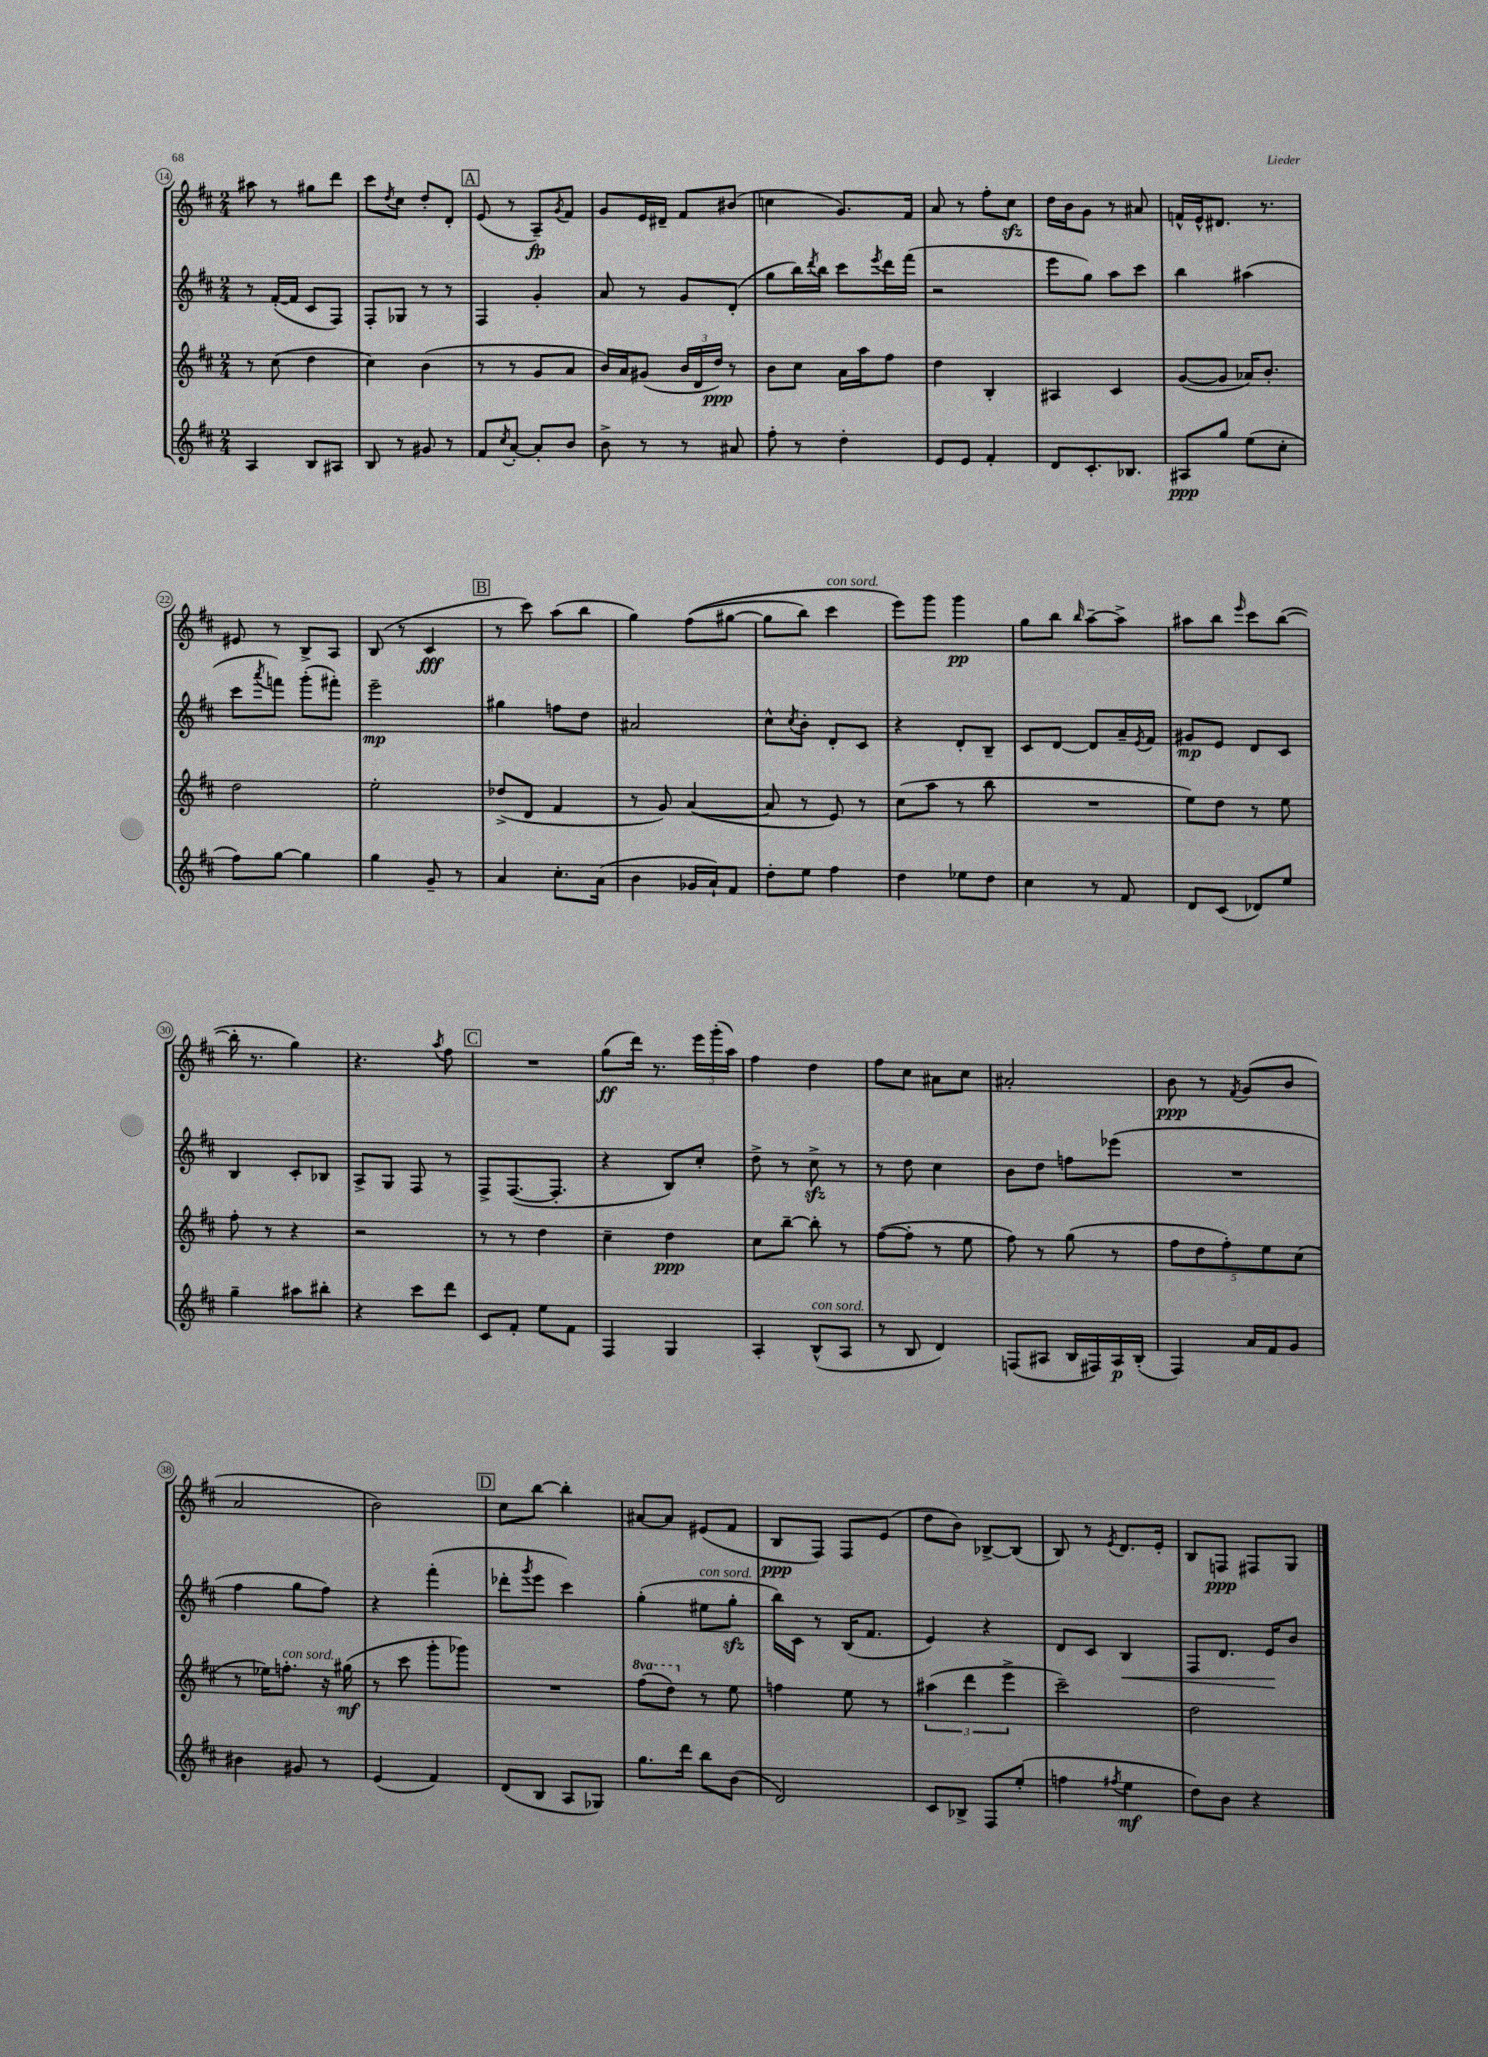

**kern	**dynam	**kern	**dynam	**kern	**dynam	**kern	**dynam
*part4	*part4	*part3	*part3	*part2	*part2	*part1	*part1
*staff4	*staff4	*staff3	*staff3	*staff2	*staff2	*staff1	*staff1
*clefG2	*	*clefG2	*	*clefG2	*	*clefG2	*
*k[f#c#]	*	*k[f#c#]	*	*k[f#c#]	*	*k[f#c#]	*
*M2/4	*	*M2/4	*	*M2/4	*	*M2/4	*
=14	=14	=14	=14	=14	=14	=14	=14
4A/	.	8r	.	8r	.	8aa#X\	.
.	.	(8cc#\	.	([16f#'/LL	.	8r	.
.	.	.	.	16f#/JJ]	.	.	.
8B/L	.	4dd\	.	8c#/L	.	8gg#X\L	.
8A#X/J	.	.	.	8F#/J)	.	8ddd\J	.
=15	=15	=15	=15	=15	=15	=15	=15
8B/	.	4cc#\)	.	8F#'/L	.	8ccc#\L	.
.	.	.	.	.	.	8qdd/	.
8r	.	.	.	8G-X/J	.	8cc#\J	.
8g#X/	.	(4b\	.	8r	.	8dd'/L	.
8r	.	.	.	8r	.	8d'/J	.
!!LO:REH:place=s1:t=A
=16	=16	=16	=16	=16	=16	=16	=16
8f#/L	.	8r	.	4F#/	.	(8e/	.
8qcc#/	.	.	.	.	.	.	.
[8a'/J	.	8r	.	.	.	8r	.
8a'/L]	.	8g/L	.	4g'/	.	8A~/L)	fp
.	.	.	.	.	.	8qg/	.
8b/J	.	8a/J	.	.	.	8f#/J	.
=17	=17	=17	=17	=17	=17	=17	=17
8b^\	.	16b/LL)	.	8a/	.	8g/L	.
.	.	16a/J	.	.	.	.	.
8r	.	(8g#X/J	.	8r	.	16e/L	.
.	.	.	.	.	.	16d#X~/JJ	.
8r	.	24b/LL	.	8g/L	.	8f#/L	.
.	.	24d/	.	.	.	.	.
.	.	24dd/JJ)	ppp	.	.	.	.
8a#X/	.	8r	.	(8d'/J	.	(8b#X/J	.
=18	=18	=18	=18	=18	=18	=18	=18
8ff#'\	.	8b\L	.	8gg\L	.	4ccn\	.
8r	.	8cc#\J	.	16bb\L)	.	.	.
.	.	.	.	8qddd/	.	.	.
.	.	.	.	16bb\JJ	.	.	.
4dd'\	.	16a\LL	.	8ccc#\L	.	8.g/L)	.
.	.	16aa\J	.	.	.	.	.
.	.	.	.	8qeee/	.	.	.
.	.	8ff#\J	.	16ddd\L	.	.	.
.	.	.	.	(16fff#\JJ	.	16f#/Jk	.
=19	=19	=19	=19	=19	=19	=19	=19
8e/L	.	4dd\	.	2r	.	8a/	.
8e/J	.	.	.	.	.	8r	.
4f#'/	.	4B'/	.	.	.	8ff#'\L	.
.	.	.	.	.	.	8cc#zz\J	.
=20	=20	=20	=20	=20	=20	=20	=20
8d/L	.	4A#X/	.	8eee\L	.	16dd\LL	.
.	.	.	.	.	.	16b\J	.
8.c#'/	.	.	.	8gg\J)	.	8g\J	.
.	.	4c#/	.	8aa\L	.	8r	.
8.B-X/J	.	.	.	.	.	.	.
.	.	.	.	8ccc#\J	.	8a#X/	.
=21	=21	=21	=21	=21	=21	=21	=21
8A#X/L	ppp	([8g/L	.	4bb\	.	16fn^^/LL	.
.	.	.	.	.	.	16e^^/J	.
8gg/J	.	8g/J]	.	.	.	8.d#X/J	.
(8ee\L	.	16a-X/KL)	.	(4aa#X\	.	.	.
.	.	8.b'/J	.	.	.	8.r	.
8cc#'\J	.	.	.	.	.	.	.
!!LO:LB:g=z
=22	=22	=22	=22	=22	=22	=22	=22
8ff#\L)	.	2dd\	.	8ccc#\L	.	8e#X/	.
.	.	.	.	8qaaa/	.	.	.
[8gg\J	.	.	.	8fffn\J)	.	8r	.
4gg\]	.	.	.	(8ggg'\L	.	8B^/L	.
.	.	.	.	8fff#X'\J)	.	8A/J	.
=23	=23	=23	=23	=23	=23	=23	=23
4gg\	.	2ee'\	.	2eee~\	mp	(8B/	.
.	.	.	.	.	.	8r	.
8g~/	.	.	.	.	.	4c#/	fff
8r	.	.	.	.	.	.	.
!!LO:REH:place=s1:t=B
=24	=24	=24	=24	=24	=24	=24	=24
4a/	.	(8dd-X^/L	.	4gg#X\	.	8r	.
.	.	8d/J	.	.	.	8ccc#\)	.
8.cc#'\L	.	4f#/	.	8ffn\L	.	(8aa\L	.
.	.	.	.	8dd\J	.	8bb\J	.
(16a\Jk	.	.	.	.	.	.	.
=25	=25	=25	=25	=25	=25	=25	=25
4b\	.	8r	.	2a#X/	.	4gg\)	.
.	.	8g/)	.	.	.	.	.
16g-X/LL	.	([4a/	.	.	.	((8ff#\L	.
16a`/J)	.	.	.	.	.	.	.
8f#/J	.	.	.	.	.	[8gg#X\J	.
=26	=26	=26	=26	=26	=26	=26	=26
8dd'\L	.	8a/]	.	8cc#^^\L	.	8gg#\L]	.
.	.	.	.	8qcc#/	.	.	.
8ee\J	.	8r	.	8b'\J	.	8bb\J)	.
!	!	!	!	!	!	!LO:TX:a:i:t=con sord.	!
4ff#\	.	8e/)	.	8d'/L	.	4ccc#\	.
.	.	8r	.	8c#/J	.	.	.
=27	=27	=27	=27	=27	=27	=27	=27
4dd\	.	(8cc#\L	.	4r	.	8eee\L)	.
.	.	8aa\J	.	.	.	8ggg\J	.
8ee-X\L	.	8r	.	8d'/L	.	4ggg\	pp
8dd\J	.	8bb\	.	8B~/J	.	.	.
=28	=28	=28	=28	=28	=28	=28	=28
4cc#\	.	2r	.	8c#/L	.	8gg\L	.
.	.	.	.	[8d/J	.	8bb\J	.
.	.	.	.	.	.	16qqbb/	.
8r	.	.	.	8d/L]	.	[8aa~\L	.
8f#/	.	.	.	16a~/L	.	8aa^\J]	.
.	.	.	.	8qe/	.	.	.
.	.	.	.	16f#/JJ	.	.	.
=29	=29	=29	=29	=29	=29	=29	=29
8d/L	.	8ee\L)	.	8g#X/L	mp	8aa#X\L	.
(8c#/J	.	8dd\J	.	8e/J	.	8bb\J	.
.	.	.	.	.	.	16qqeee/	.
8d-X/L)	.	8r	.	8d/L	.	8ccc#\L	.
8ee/J	.	8ee\	.	8c#/J	.	([8bb\J	.
!!LO:LB:g=z
=30	=30	=30	=30	=30	=30	=30	=30
4gg~\	.	8ff#'\	.	4B/	.	16bb'\]	.
.	.	.	.	.	.	8.r	.
.	.	8r	.	.	.	.	.
8aa#X\L	.	4r	.	8c#'/L	.	4gg\)	.
8bb#X'\J	.	.	.	8B-X/J	.	.	.
=31	=31	=31	=31	=31	=31	=31	=31
4r	.	2r	.	8A^/L	.	4.r	.
.	.	.	.	8G/J	.	.	.
8ccc#\L	.	.	.	8F#/	.	.	.
.	.	.	.	.	.	8qaa/	.
8ddd\J	.	.	.	8r	.	8ff#\	.
!!LO:REH:place=s1:t=C
=32	=32	=32	=32	=32	=32	=32	=32
8c#/L	.	8r	.	8F#^/L	.	2r	.
8f#'/J	.	8r	.	([8.F#/	.	.	.
8ee\L	.	4dd\	.	.	.	.	.
.	.	.	.	8.F#'/J]	.	.	.
8f#\J	.	.	.	.	.	.	.
=33	=33	=33	=33	=33	=33	=33	=33
4F#/	.	4cc#~\	.	4r	.	(8gg\L	ff
.	.	.	.	.	.	16ddd\Jk)	.
.	.	.	.	.	.	8.r	.
4G/	.	4dd\	ppp	8B/L)	.	.	.
.	.	.	.	8cc#'/J	.	24eee\LL	.
.	.	.	.	.	.	(24ggg'\	.
.	.	.	.	.	.	24aa\JJ)	.
=34	=34	=34	=34	=34	=34	=34	=34
4A'/	.	8cc#\L	.	8dd^\	.	4ff#\	.
.	.	[8bb~\J	.	8r	.	.	.
!LO:TX:a:i:t=con sord.	!	!	!	!	!	!	!
(8B^^/L	.	8bb'\]	.	8cc#zz^\	.	4dd\	.
8A/J	.	8r	.	8r	.	.	.
=35	=35	=35	=35	=35	=35	=35	=35
8r	.	([8ff#\L	.	8r	.	8ff#\L	.
8B/	.	8ff#'\J]	.	8dd\	.	8cc#\J	.
4d/)	.	8r	.	4cc#\	.	8a#X\L	.
.	.	8ee\	.	.	.	8cc#\J	.
=36	=36	=36	=36	=36	=36	=36	=36
(8Fn/L	.	8ff#\)	.	8b\L	.	2a#X'/	.
8A#X/J	.	8r	.	8dd\J	.	.	.
16B/LL	.	(8gg\	.	8ffn\L	.	.	.
16F#X/)	.	.	.	.	.	.	.
16A#/	p	8r	.	(8eee-X\J	.	.	.
(16B'/JJ	.	.	.	.	.	.	.
=37	=37	=37	=37	=37	=37	=37	=37
4F#/)	.	10ff#\L	.	2r	.	8b\	ppp
.	.	10dd\	.	.	.	.	.
.	.	.	.	.	.	8r	.
.	.	10ff#'\)	.	.	.	.	.
.	.	.	.	.	.	8qf#/	.
16a/LL	.	.	.	.	.	(8g/L	.
.	.	10ee\	.	.	.	.	.
16f#/J	.	.	.	.	.	.	.
8g/J	.	.	.	.	.	8b/J	.
.	.	(10cc#\J	.	.	.	.	.
!!LO:LB:g=z
=38	=38	=38	=38	=38	=38	=38	=38
4b#X\	.	8r	.	4ff#\	.	2a/	.
.	.	16ee-X\KL)	.	.	.	.	.
!	!	!LO:TX:a:i:t=con sord.	!	!	!	!	!
.	.	8.ffn'\J	.	.	.	.	.
8g#X/	.	.	.	8gg\L	.	.	.
8r	.	16r	.	8ff#\J)	.	.	.
.	.	(16gg#X\	mf	.	.	.	.
=39	=39	=39	=39	=39	=39	=39	=39
(4e/	.	8r	.	4r	.	2b\)	.
.	.	8ccc#\	.	.	.	.	.
4f#/)	.	8ggg'\L	.	(4fff#'\	.	.	.
.	.	8ggg-X\J)	.	.	.	.	.
!!LO:REH:place=s1:t=D
=40	=40	=40	=40	=40	=40	=40	=40
(8d/L	.	2r	.	8ddd-X'\L	.	8cc#\L	.
.	.	.	.	8qggg/	.	.	.
8B/J	.	.	.	8eee\J	.	[8bb\J	.
8A/L	.	.	.	4ccc#\)	.	4bb'\]	.
8G-X/J)	.	.	.	.	.	.	.
=41	=41	=41	=41	=41	=41	=41	=41
*	*	*8va	*	*	*	*	*
8.gg\L	.	(8fff#\L	.	(4gg'\	.	[8a#X/L	.
.	.	8ddd\J)	.	.	.	8a#/J]	.
16ddd\Jk	.	.	.	.	.	.	.
*	*	*X8va	*	*	*	*	*
!	!	!	!	!LO:TX:a:i:t=con sord.	!	!	!
8bb\L	.	8r	.	8ee#X\L	.	(8e#X/L	.
(8b\J	.	8ee\	.	8ggzz'\J	.	8f#/J	.
=42	=42	=42	=42	=42	=42	=42	=42
2d/)	.	4ffn\	.	16bb\LL)	.	8B/L	ppp
.	.	.	.	16c#\JJ	.	.	.
.	.	.	.	8r	.	8F#/J)	.
.	.	8ee\	.	(16B/KL	.	8F#/L	.
.	.	.	.	8.f#/J	.	.	.
.	.	8r	.	.	.	(8e/J	.
=43	=43	=43	=43	=43	=43	=43	=43
8c#/L	.	(6aa#X\	.	4e/)	.	8dd\L	.
8B-X^/J	.	.	.	.	.	8b\J)	.
.	.	6ddd\	.	.	.	.	.
8F#/L	.	.	.	4r	.	[8B-X^/L	.
.	.	6eee^\	.	.	.	.	.
(8ee'/J	.	.	.	.	.	(8B-/J]	.
=44	=44	=44	=44	=44	=44	=44	=44
4ffn\	.	2ccc#~\)	.	8d/L	.	8B/)	.
.	.	.	.	8c#/J	.	8r	.
8qff#X/	.	.	.	.	.	8qe/	.
!	!	!	!	!	!LO:HP:b	!	!
4ee\	mf	.	.	4B/	<	8.d/L	.
.	.	.	.	.	.	16e'/Jk	.
=45	=45	=45	=45	=45	=45	=45	=45
8dd\L)	.	2dd\	.	8F#/L	.	8B/L	.
8b\J	.	.	.	8.d/J	.	8Fn/J	ppp
4r	.	.	.	.	.	8F#X/L	.
.	.	.	.	16e/KL	.	.	.
.	.	.	.	8b/J	[	8G/J	.
==	==	==	==	==	==	==	==
*-	*-	*-	*-	*-	*-	*-	*-
